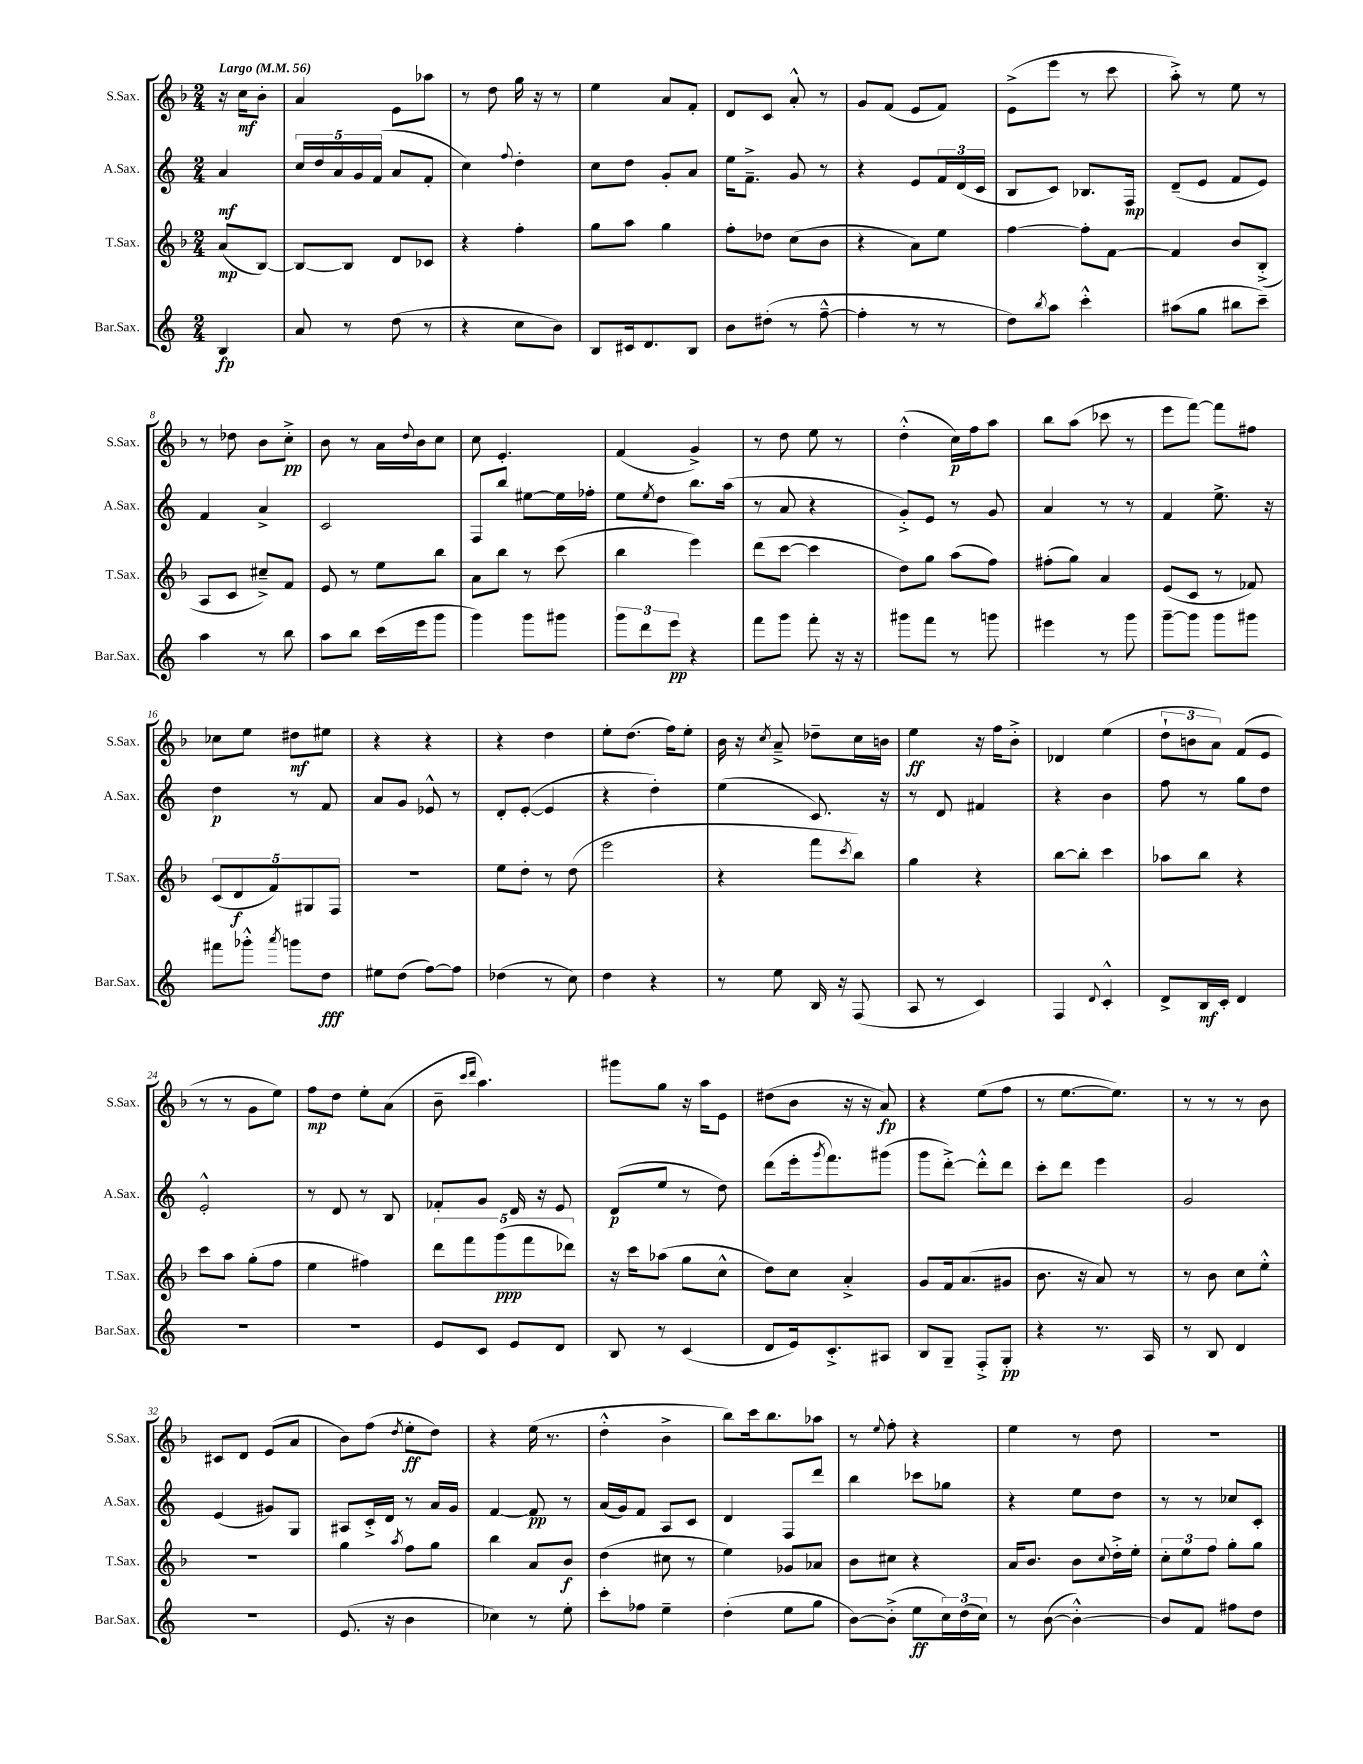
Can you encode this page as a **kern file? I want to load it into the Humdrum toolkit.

**kern	**kern	**kern	**kern
*staff4	*staff3	*staff2	*staff1
*clefG2	*clefG2	*clefG2	*clefG2
*k[]	*k[b-]	*k[]	*k[b-]
*M2/4	*M2/4	*M2/4	*M2/4
*MM56	*MM56	*MM56	*MM56
4B	(8a	4a	16r
.	.	.	16cc
.	[8B-)	.	8b-'
=	=	=	=
8a	8B-_	20cc	4a
.	.	20dd	.
.	.	20a	.
8r	8B-]	.	.
.	.	20g	.
.	.	(20f	.
(8dd	8d	8a	8e
8r	8c-	8f'	8aa-
=	=	=	=
4r	4r	4cc)	8r
.	.	.	8dd
.	.	8qqff	.
8cc	4ff'	4dd'	16gg
.	.	.	16r
8b)	.	.	8r
=	=	=	=
8B	8gg	8cc	4ee
16c#	8aa	8dd	.
8.d	.	.	.
.	4gg	8g'	8a
8B	.	8a	8f'
=	=	=	=
8b	8ff'	16ee	8d
.	.	8.f~^	.
(8dd#'	8dd-	.	8c
8r	(8cc	8g	8a'^^
[8ff~^^	8b-	8r	8r
=	=	=	=
4ff']	4r	4r	8g
.	.	.	(8f
8r	8a)	8e	8e
8r	8ee	24f	8f)
.	.	(24d	.
.	.	24c	.
=	=	=	=
8dd)	[4ff	8B	(8e^
8qbb	.	.	.
8aa	.	8c)	8eee
4ccc'^^	8ff']	8.B-	8r
.	[8f	.	8ccc
.	.	16F	.
=	=	=	=
(8aa#	4f]	(8d~	8aa'^)
8gg	.	8e	8r
8bb#	8b-	8f	8ee
8ccc~)	(8B-'^	8e)	8r
=	=	=	=
4aa	8A	4f	8r
.	8c	.	8dd-
8r	8cc#~^)	4a^	8b-
8bb	8f	.	8cc'^
=	=	=	=
8aa	8e	2c	8b-
8bb	8r	.	8r
(16ccc	8ee	.	16a
.	.	.	8qqdd
16eee	.	.	16b-
8ggg	8bb-	.	8cc
=	=	=	=
4ggg)	8a	8F	8cc
.	8bb-	8bb	4.e'
8ggg	8r	[8ee#	.
8ggg#	(8ccc	16ee#]	.
.	.	16ff-'	.
=	=	=	=
12ggg	4bb-	8ee	(4f
12ddd	.	.	.
.	.	8qee	.
.	.	8dd	.
12eee	.	.	.
4r	4eee)	8.bb	4g^)
.	.	(16aa	.
=	=	=	=
8fff	(8ddd	8r	8r
8ggg	[8ccc	8a	8dd
8fff'	4ccc]	4r	8ee
16r	.	.	8r
16r	.	.	.
=	=	=	=
8ggg#	8dd)	8g'^)	(4dd'^^
8fff	8gg	8e	.
8r	(8aa	8r	16cc)
.	.	.	16ff
8ggg	8ff)	8g	8aa
=	=	=	=
4eee#	(8ff#'	4a	8bb-
.	8gg)	.	(8aa
8r	4a	8r	8ccc-
8ggg	.	8r	8r
=	=	=	=
[8ggg~	(8e	4f	8eee
8ggg]	8c	.	[8fff)
8ggg	8r	8.ee^	8fff]
8ggg#	8f-)	.	8ff#
.	.	16r	.
=	=	=	=
8fff#	(10c	4dd	8cc-
.	10d	.	.
8ggg-'^^	.	.	8ee
.	10f)	.	.
8qaaa	.	.	.
8ggg	.	8r	8dd#
.	10G#	.	.
8dd	.	8f	8ee#
.	10F	.	.
=	=	=	=
8ee#	2r	8a	4r
(8dd	.	8g	.
[8ff)	.	8e-^^	4r
8ff]	.	8r	.
=	=	=	=
(4dd-	8ee	8d'	4r
.	8dd'	([8e'	.
8r	8r	4e]	4dd
8cc)	(8dd	.	.
=	=	=	=
4dd	2eee	4r	8ee'
.	.	.	(8.dd
4r	.	4dd')	.
.	.	.	16ff)
.	.	.	8ee'
=	=	=	=
8r	4r	(4ee	16b-
.	.	.	16r
.	.	.	8qcc
8ee	.	.	8a~^
16B	8fff	8.c)	8dd-~
16r	.	.	.
.	8qccc	.	.
(8F	8bb-)	.	16cc
.	.	16r	16b
=	=	=	=
8A	4gg	8r	4ee
8r	.	8d	.
4c)	4r	4f#	16r
.	.	.	16ff
.	.	.	8b-'^
=	=	=	=
4F	[8bb-	4r	4d-
.	8bb-']	.	.
8qqd	.	.	.
4c'^^	4ccc	4b	(4ee
=	=	=	=
8d^	8aa-	8ff	12dd`
.	.	.	12b
16B	8bb-	8r	.
.	.	.	12a)
16c'	.	.	.
4d	4r	8gg	(8f
.	.	8dd	8e
=	=	=	=
2r	8ccc	2e'^^	8r
.	8aa	.	8r
.	(8gg'	.	8g
.	8ff	.	8ee)
=	=	=	=
2r	4ee	8r	8ff
.	.	8d	8dd
.	4ff#)	8r	8ee'
.	.	8B	(8a
=	=	=	=
8e	10ddd	8f-'	8b-~
.	10fff	.	.
.	.	.	16qqccc
.	.	.	16qqddd
8c	.	8g	4.aa)
.	(10ggg	.	.
8e	.	16d	.
.	10fff	.	.
.	.	16r	.
8d	.	8e	.
.	10ddd-)	.	.
=	=	=	=
8B	16r	(8d	8ggg#
.	16ccc	.	.
8r	(8aa-	8ee	8gg
(4c	8gg	8r	16r
.	.	.	16aa
.	8cc^^	8dd)	8e
=	=	=	=
8d	8dd)	(8ddd	(8dd#
16e)	8cc	16eee'	8b-
.	.	8qggg	.
8.c'^	.	8.fff)	.
.	4a'^	.	16r
.	.	.	16r
8A#	.	(8ggg#	8a)
=	=	=	=
8B	8g	8ggg	4r
8G~	16f	[8ddd'^)	.
.	(8.a	.	.
8F'^	.	8ddd'^^]	(8ee
8G'	8g#	8ddd	8ff
=	=	=	=
4r	8.b-	8ccc'	8r
.	.	8ddd	[8.ee
.	16r	.	.
8.r	8a)	4eee	.
.	.	.	8.ee])
.	8r	.	.
16A	.	.	.
=	=	=	=
8r	8r	2g	8r
8B	8b-	.	8r
4d	8cc	.	8r
.	8ee'^^	.	8b-
=	=	=	=
2r	2r	(4e	8c#
.	.	.	8d
.	.	8g#)	(8e
.	.	8G	8a
=	=	=	=
(8.e	4gg	8A#	8b-)
.	.	16c'^	(8ff
16r	.	16d	.
.	8qaa	.	8qdd
4b	8ff	8r	8ee'
.	8gg	16a	8dd)
.	.	16g	.
=	=	=	=
4cc-)	4bb-	[4f	4r
8r	8a	8f]	(16ee
.	.	.	8.r
8ee'	8b-	8r	.
=	=	=	=
8ccc'	(4dd	(16a	4dd'^^
.	.	16g)	.
8ff-	.	8f	.
4ee~	8cc#	8A	4b-^
.	8r	8c	.
=	=	=	=
(4dd'	4ee)	4d	8bb-)
.	.	.	16ccc
.	.	.	8.bb-
8ee	8g-	8F	.
8gg	8a-	8ddd	8aa-
=	=	=	=
[8b)	8b-	4bb	8r
.	.	.	8qqee
(8b'^]	8cc#	.	8ff'
8ee	4r	8ccc-	4r
24cc)	.	8gg-	.
(24dd	.	.	.
24cc)	.	.	.
=	=	=	=
8r	16a	4r	4ee
.	8.b-	.	.
([8b	.	.	.
4b'^^_)	8b-	8ee	8r
.	8qqcc	.	.
.	16dd'^	8dd	8dd
.	16ee'	.	.
=	=	=	=
8b]	12cc'	8r	2r
.	12ee	.	.
8f	.	8r	.
.	12ff	.	.
8ff#	8gg'	8cc-	.
8dd	8gg	8c'	.
==	==	==	==
*-	*-	*-	*-
